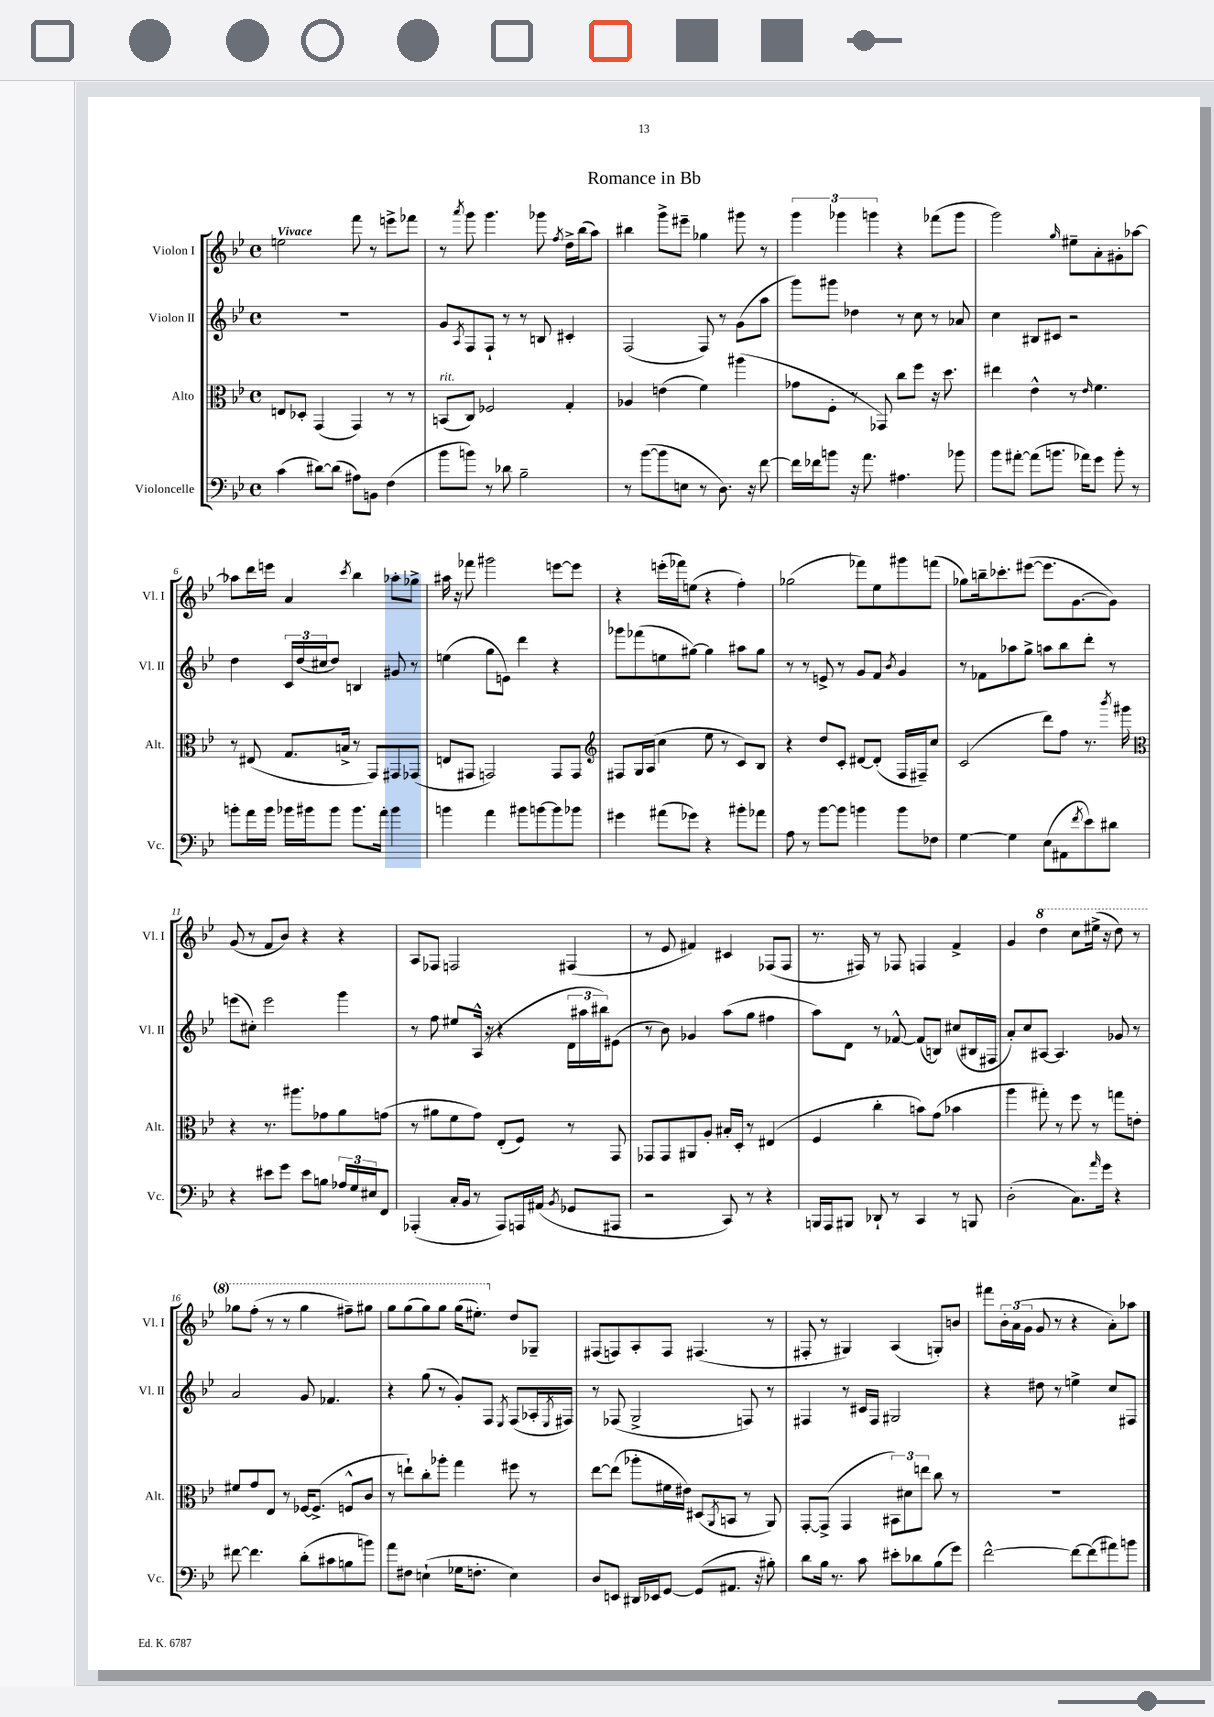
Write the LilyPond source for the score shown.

\header { title = "Romance in Bb" }
<<
\new StaffGroup <<
\new Staff = "s0" \with { instrumentName = "Violon I" shortInstrumentName = "Vl. I" } {
    \clef treble \key bes \major \defaultTimeSignature \time 4/4 \tempo "Vivace"
    e''2 f'''8 r8 e'''8-> fes'''8 |
    r8 \acciaccatura { a'''8 } g'''8 g'''4. ges'''8 \acciaccatura { f''8 } d''16-> bes''16( a''8) |
    bis''4 g'''8-> eis'''8-- ges''4 gis'''8 r8 |
    \tuplet 3/2 { g'''4 ges'''4 g'''4 } r4 fes'''8( g'''8 |
    g'''2) \grace { g''16 } eis''8-- a'8-. gis'8-. aes''8~ |
    aes''8 d'''16 e'''16 a'4 \acciaccatura { c'''8 } bes''4 aes''8-. ges''8-> |
    ais''16 r16 fes'''8 gis'''2 e'''8~ e'''8 |
    r4 e'''16-.( fes'''16) e''8( r4 f''4-.) |
    ges''2( fes'''8) ees''8 gis'''8 f'''8( |
    ges''8) b''16-- ces'''8.-. eis'''8~( eis'''8. g'8.~ g'8) |
    g'8( r8 f'8 bes'8) r4 r4 |
    a8 fes8 f2 fis4( |
    r8 ees'8 fis'4) cis'4 fes8( fes8 |
    r8. fis16) r8 fes8 f4 f'4-> |
    g'4 \ottava #1 d'''4 c'''8 eis'''16->( r16 d'''8) r8 |
    ges'''8 f'''8-.( r8 r8 ges'''4 fis'''8--) gis'''8 |
    g'''8 g'''8( g'''8) g'''8 g'''16( eis'''8.-.) \ottava #0 d''8 ges8-- |
    fis8( f8) a8-. f8 fis4.( r8 |
    fis8-. r8 gis4) a4( g8-.) b'8 |
    fis'''8 \tuplet 3/2 { bes'16-. a'16( g'16 } g'8 r8 r4 a'8-.) aes''8 \bar "|." |
}
\new Staff = "s1" \with { instrumentName = "Violon II" shortInstrumentName = "Vl. II" } {
    \clef treble \key bes \major \defaultTimeSignature \time 4/4
    R1 |
    g'8 \acciaccatura { a8 } f8 f8-! r8 r8 b8 cis'4-. |
    f2( f8) r8 g'8( a''8 |
    g'''8) gis'''8 des''4 r8 c''8 r8 aes'8 |
    c''4 bis8 cis'8 r2 |
    d''4 \tuplet 3/2 { c'16 d''16( cis''16 } d''8) b4 gis'8 r8 |
    e''4( g''8 e'8) d'''4 r4 |
    ges'''8 fes'''8( e''8 gis''8~) gis''4 ais''8 gis''8 |
    r8 r8 e'8-> r8 g'8 f'8 \acciaccatura { bes'8 } g'4 |
    r8 fes'8 aes''8 g''8-> a''8 bes''8 d'''8-. r8 |
    e'''8( cis''8-.) e'''2 g'''4 |
    r8 f''8 eis''8 a16-^( r16 r4 \tuplet 3/2 { d'16 ais''16 bis''16) } eis'8( |
    r8 bes'8) ges'4 a''8( g''8 fis''4 |
    a''8) d'8 r8 fes'8~-^ fes'8( b8) cis''8( bis16 fis16 |
    a'8-.) c''8 ais8~ ais4. ges'8 r8 |
    a'2 g'8 fes'4. |
    r4 g''8( r8 g'8-.) f8 \acciaccatura { ees8 } f8( aes16-. \acciaccatura { ees8 } fis16) |
    r8 fes8( g2-> f8) r8 |
    fis4 r8 cis'16 fis16 gis2 |
    r4 dis''8 r8 e''4-> c''8 fis8 \bar "|." |
}
\new Staff = "s2" \with { instrumentName = "Alto" shortInstrumentName = "Alt." } {
    \clef alto \key bes \major \defaultTimeSignature \time 4/4
    e8 des8-. g,4( g,4) r8 r8 |
    b,8^\markup { \italic "rit." }( c8) fes2 g4-. |
    aes4 e'4( f'4) ais''4( |
    ges'8 f8-. r8 ges,8) c''8 f''8 r16 d''8. |
    eis''4 ees'4-^ r8 \grace { ees'16 } f'4. |
    r8 eis8( g8. b16-> r8 g,8) gis,8 ges,8( |
    e8 gis,8 g,2) g,8 g,8 |
    \clef treble fis8 g16 a16( c''4 ees''8 r8 c'8) bes8 |
    r4 d''8 c'8-. dis'8~ dis'8-.( f16 fis16--) c''8 |
    c'2( d'''8) f''8 r8. \acciaccatura { bes'''8 } gis'''16 |
    \clef alto r4 r8. ais''8. ges'8 a'8 g'8( |
    r8 ais'8 f'8 g'8) ees8-.( f8) r8 g,8 |
    ges,8 ges,8 ais,8 a8-. bis16-. d16-. r8 eis4( |
    f4 c''4-. b'8) g'8( bes'4 |
    a''4 gis''8-.) r8 f''8 r8 g''8 e'8-. |
    fis'8 g'8 ees8 r8 fes16~ fes8.->( f8-^ c'8 |
    r8 e''8-!) c''8-. aes''8-. g''4 fis''8 r8 |
    ees''8~ ees''8( aes''8-. fis'16 eis'16) dis8( \acciaccatura { a,8 } b,8 r8 a,8) |
    g,8~-. g,8->( g,4 \tuplet 3/2 { bis,8) dis'8 e''8 } c''8 r8 |
    R1 \bar "|." |
}
\new Staff = "s3" \with { instrumentName = "Violoncelle" shortInstrumentName = "Vc." } {
    \clef bass \key bes \major \defaultTimeSignature \time 4/4
    c'4( dis'8~) dis'8( ais8) b,8 f4( |
    bes'8 b'8) r8 des'8 bes2-- |
    r8 bes'8~( bes'8 e8 r8 d8.) r16 f'8~ |
    f'16 fes'16 b'8 r16 a'8. ais4. bes'8 |
    bes'8 ais'8~-. ais'8( b'8. aes'16) g'8 b'8-. r8 |
    b'8-. a'16 b'16 bes'16 bis'16 bis'8 bis'8. a'16-. bis'4 |
    b'4 a'4 bis'8 b'8~ b'8 bes'8 |
    gis'4 ais'8( ges'8) r4 bis'8-. aes'8 |
    a8 r8 bes'8~ bes'8 b'4 b'8 fes8 |
    g4~ g4 ees8( ais,8 \acciaccatura { f'8 } ees'8) dis'8 |
    r4 eis'8 g'8 eis'8 b8 \tuplet 3/2 { aes16 g16 eis16 } f,8 |
    aes,,4-.( c16-. bes,16 r8 aes,,8) a,,16 ais,16( \acciaccatura { bes,8 } ges,8 ais,,8 |
    r2 c,8) r8 r4 |
    b,,16 a,,16 bis,,8 des,8-! r8 c,4 r8 b,,8 |
    d2-.( c8.) \grace { a'16 } g'16 r4 |
    fis'8~ fis'4. d'8-.( cis'8 b8 b'8) |
    a'8 fis8 e4-!( ges16 f8.-. e4) |
    d8 e,8 dis,16 ees,16 g,8~ g,8( ais,8. r16 bis8-.) |
    d'8 bes16 r8. c'8 eis'8-. des'8 bes8( g'8) |
    f'2~-^ f'8~ f'8( ais'8) b'8 \bar "|." |
}
>>
>>
